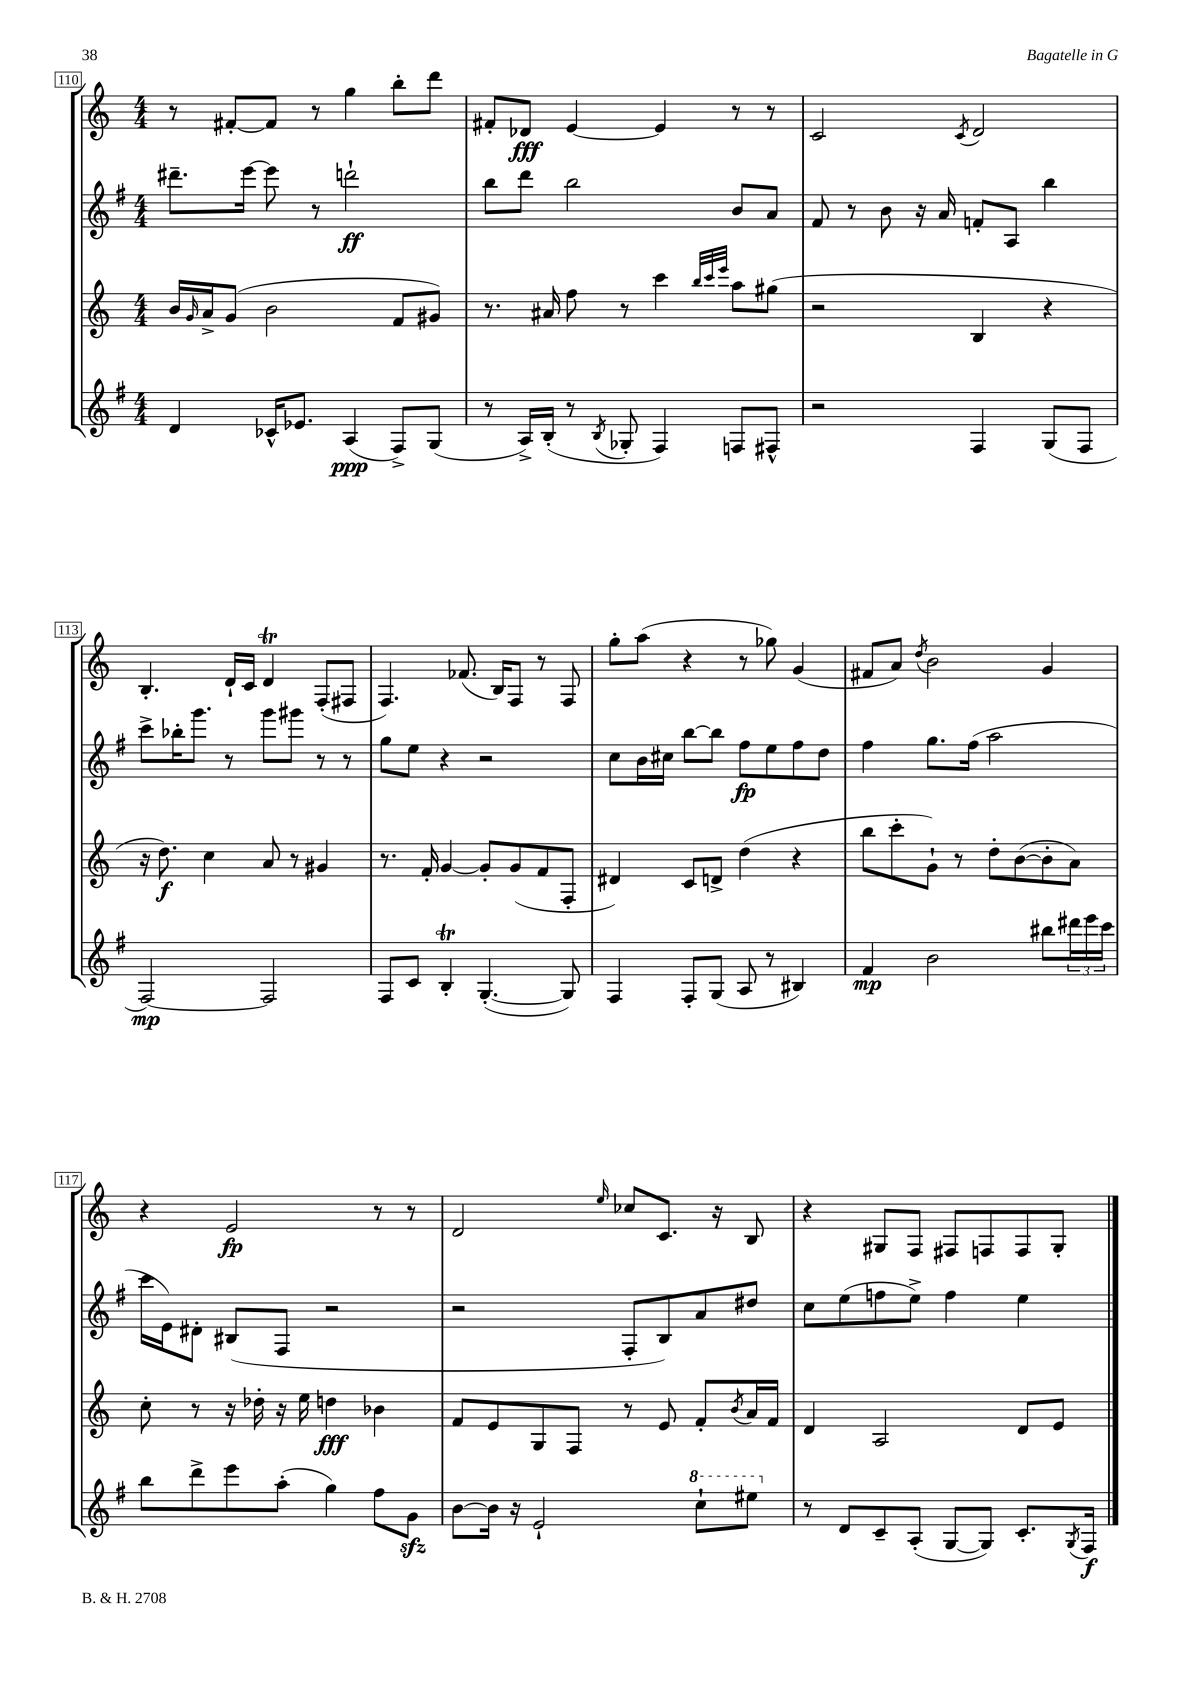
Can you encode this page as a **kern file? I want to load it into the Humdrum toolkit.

**kern	**kern	**kern	**kern
*staff4	*staff3	*staff2	*staff1
*clefG2	*clefG2	*clefG2	*clefG2
*k[f#]	*k[]	*k[f#]	*k[]
*M4/4	*M4/4	*M4/4	*M4/4
4d	16b	8.ddd#~	8r
.	16qqg	.	.
.	16a^	.	.
.	(8g	.	[8f#'
.	.	[16eee	.
16c-^^	2b	8eee]	8f#]
8.e-	.	.	.
.	.	8r	8r
(4A	.	2ddd`	4gg
8F#^)	8f	.	8bb'
(8G	8g#)	.	8ddd
=	=	=	=
8r	8.r	8bb	8f#'
16A^)	.	8ddd	8d-
(16B'	16a#	.	.
8r	8ff	2bb	[4e
8qB	.	.	.
8G-'	8r	.	.
4F#)	4ccc	.	4e]
.	32qqbb	.	.
.	32qqccc	.	.
.	32qqeee	.	.
8F	8aa	8b	8r
8F#^^	(8gg#	8a	8r
=	=	=	=
2r	2r	8f#	2c
.	.	8r	.
.	.	8b	.
.	.	16r	.
.	.	16a	.
.	.	.	8qc
4F#	4B	8f'	2d
.	.	8A	.
(8G	4r	4bb	.
8F#	.	.	.
=	=	=	=
[2F#)	16r	8ccc^	4.B'
.	8.dd)	.	.
.	.	16bb-'	.
.	.	8.ggg	.
.	4cc	.	.
.	.	8r	16d`
.	.	.	16c
2F#]	8a	8ggg	4d
.	8r	8ggg#	.
.	4g#	8r	(8F'
.	.	8r	8F#
=	=	=	=
8F#	8.r	8gg	4.F)
8c	.	8ee	.
.	16f'	.	.
4B'	[4g	4r	.
.	.	.	(8.f-
([4.G'	8g']	2r	.
.	.	.	16B)
.	(8g	.	8F
.	8f	.	8r
8G])	8F'	.	8F
=	=	=	=
4F#	4d#)	8cc	8gg'
.	.	16b	(8aa
.	.	16cc#	.
8F#'	8c	[8bb	4r
(8G	8d^	8bb]	.
8A	(4dd	8ff#	8r
8r	.	8ee	8gg-)
4B#)	4r	8ff#	(4g
.	.	8dd	.
=	=	=	=
4f#	8bb	4ff#	8f#
.	8ccc'	.	8a)
.	.	.	8qdd
2b	8g`)	8.gg	2b
.	8r	.	.
.	.	(16ff#	.
.	8dd'	2aa	.
.	([8b	.	.
8bb#	8b']	.	4g
24ddd#	8a)	.	.
24eee	.	.	.
24ccc	.	.	.
=	=	=	=
8bb	8cc'	16ccc	4r
.	.	16e)	.
8ddd^	8r	8d#'	.
8eee	16r	(8B#	2e
.	16dd-'	.	.
(8aa'	16r	8F#	.
.	16ee	.	.
4gg)	4dd	2r	.
8ff#	4b-	.	8r
8g	.	.	8r
=	=	=	=
[8b	8f	2r	2d
16b]	8e	.	.
16r	.	.	.
2e`	8G	.	.
.	8F	.	.
.	.	.	16qqee
.	8r	8F#'	8cc-
.	8e	8B)	8.c
8ccc`	8f'	8a	.
.	.	.	16r
.	8qb	.	.
8eee#	16a	8dd#	8B
.	16f	.	.
=	=	=	=
8r	4d	8cc	4r
8d	.	(8ee	.
8c~	2A	8ff	8G#
(8A'	.	8ee^)	8F
[8G	.	4ff	8F#
8G])	.	.	8F
8.c'	8d	4ee	8F
.	8e	.	8G#'
8qG	.	.	.
16F#	.	.	.
==	==	==	==
*-	*-	*-	*-
